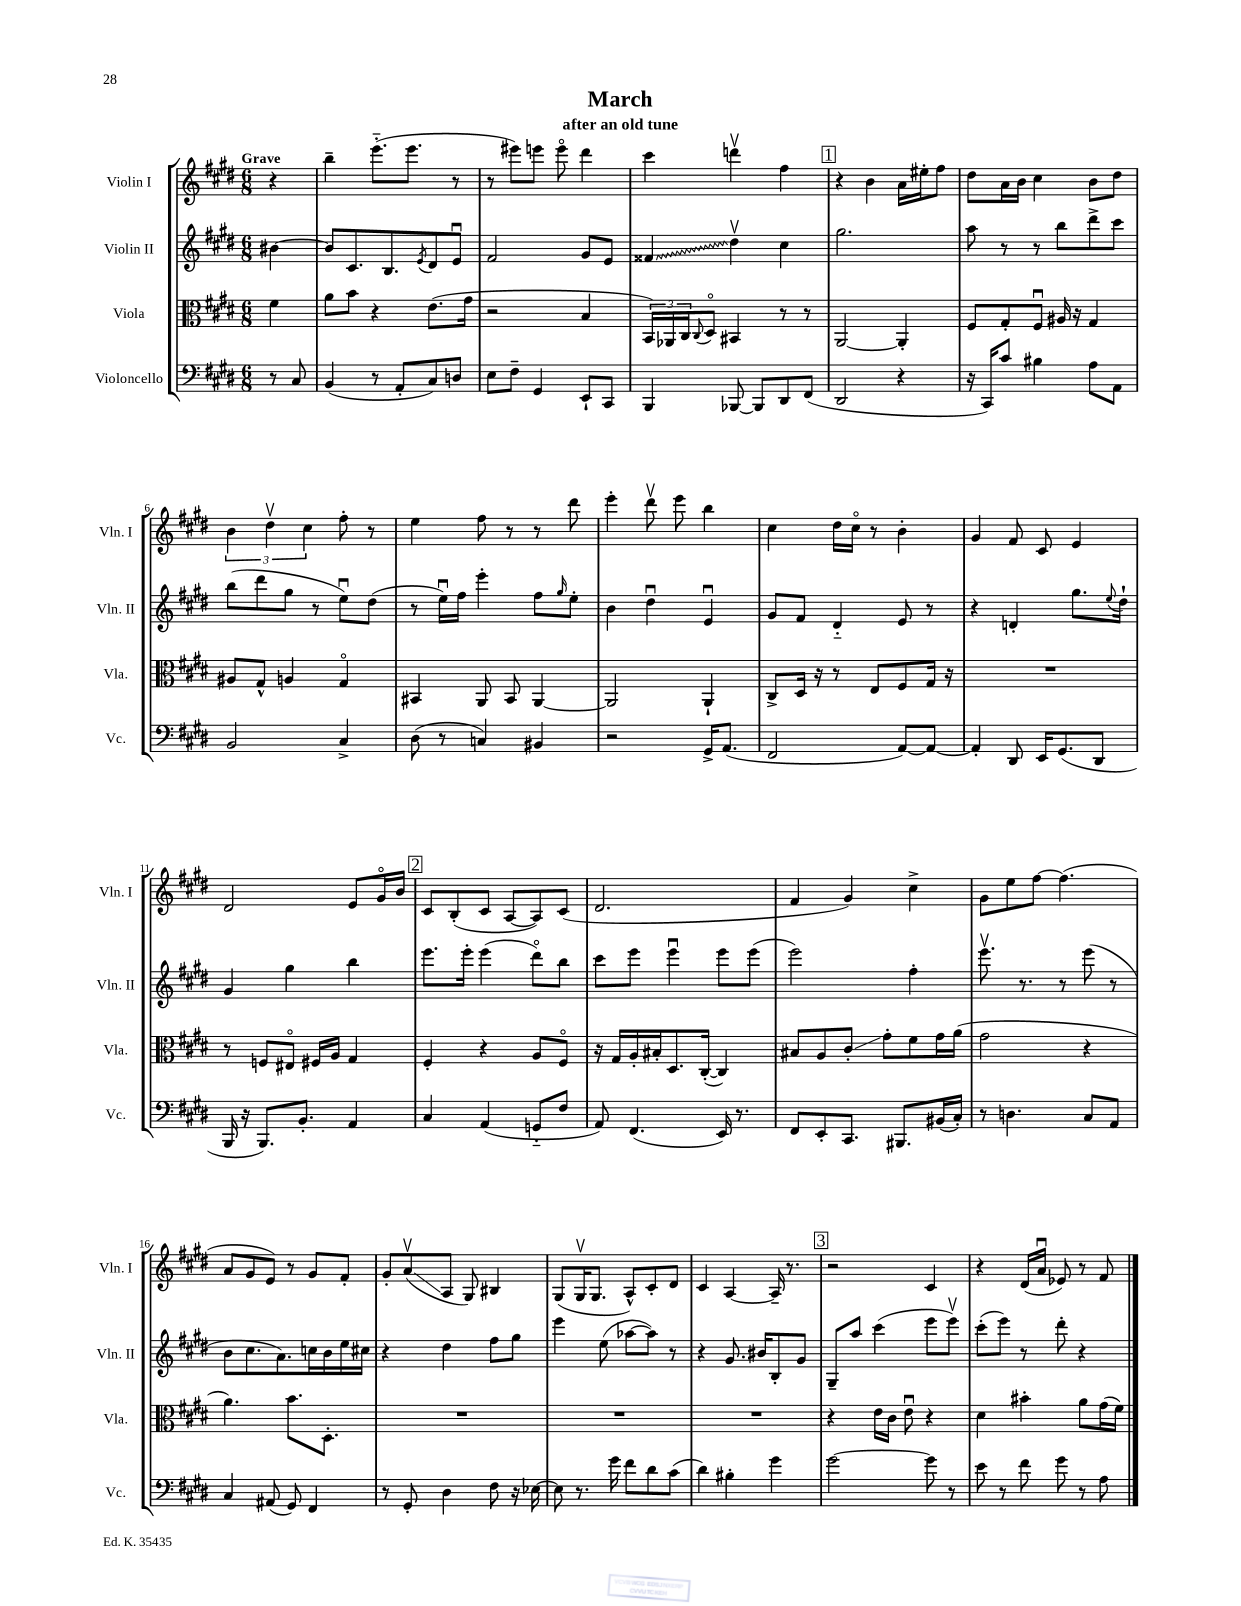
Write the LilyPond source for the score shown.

\header { title = "March" subtitle = "after an old tune" }
<<
\new StaffGroup <<
\new Staff = "s0" \with { instrumentName = "Violin I" shortInstrumentName = "Vln. I" } {
    \clef treble \key e \major \numericTimeSignature \time 6/8 \partial 4 \tempo "Grave"
    r4 |
    b''4-- e'''8.-_( e'''8. r8 |
    r8 eis'''8) e'''8 e'''8\flageolet dis'''4 |
    cis'''4 d'''4\upbow fis''4 |
    \mark \markup { \box "1" } r4 b'4 a'16 eis''16-. fis''8 |
    dis''8 a'16 b'16 cis''4 b'8 dis''8 |
    \tuplet 3/2 { b'4 dis''4\upbow cis''4 } fis''8-. r8 |
    e''4 fis''8 r8 r8 dis'''8 |
    e'''4-. dis'''8\upbow e'''8 b''4 |
    cis''4 dis''16 cis''16\flageolet r8 b'4-. |
    gis'4 fis'8 cis'8 e'4 |
    dis'2 e'8 gis'16\flageolet b'16 |
    \mark \markup { \box "2" } cis'8 b8-.( cis'8 a8~ a8) cis'8( |
    dis'2. |
    fis'4 gis'4) cis''4-> |
    gis'8 e''8 fis''8~ fis''4.( |
    a'8 gis'8 e'8) r8 gis'8 fis'8-. |
    gis'8-. a'8\upbow\glissando( a8 gis8) bis4 |
    gis8( gis16\upbow gis8. a8-^) cis'8-. dis'8 |
    cis'4 a4~ a16-- r8. |
    \mark \markup { \box "3" } r2 cis'4 |
    r4 dis'16( a'16\downbow ees'8) r8 fis'8 \bar "|." |
}
\new Staff = "s1" \with { instrumentName = "Violin II" shortInstrumentName = "Vln. II" } {
    \clef treble \key e \major \numericTimeSignature \time 6/8 \partial 4
    bis'4~ |
    bis'8 cis'8. b8. \acciaccatura { e'8 } dis'8 e'8\downbow |
    fis'2 gis'8 e'8 |
    \once \override Glissando.style = #'zigzag fisis'4\glissando dis''4\upbow cis''4 |
    \mark \markup { \box "1" } gis''2. |
    a''8 r8 r8 b''8 dis'''8-> cis'''8 |
    b''8( dis'''8 gis''8 r8 e''8\downbow) dis''8( |
    r8 e''16\downbow) fis''16 e'''4-. fis''8 \grace { gis''16 } e''8-. |
    b'4 dis''4\downbow e'4\downbow |
    gis'8 fis'8 dis'4-_ e'8 r8 |
    r4 d'4-. gis''8. \appoggiatura { e''8 } dis''16-! |
    gis'4 gis''4 b''4 |
    \mark \markup { \box "2" } e'''8. e'''16-. e'''4( dis'''8\flageolet) b''8 |
    cis'''8 e'''8 e'''4\downbow e'''8 e'''8( |
    e'''2) fis''4-. |
    e'''8.\upbow r8. r8 e'''8( r8 |
    b'8 cis''8. a'8.) c''16 b'16 e''16 cis''16 |
    r4 dis''4 fis''8 gis''8 |
    e'''4 e''8( aes''8~ aes''8) r8 |
    r4 gis'8. bis'16 b8-. gis'8 |
    \mark \markup { \box "3" } gis8-- a''8 cis'''4( e'''8 e'''8\upbow) |
    cis'''8-.( e'''8) r8 dis'''8-. r4 \bar "|." |
}
\new Staff = "s2" \with { instrumentName = "Viola" shortInstrumentName = "Vla." } {
    \clef alto \key e \major \numericTimeSignature \time 6/8 \partial 4
    fis'4 |
    a'8 b'8 r4 e'8.( gis'16 |
    r2 b4 |
    \tuplet 3/2 { b,16) aes,16 cis16 } \appoggiatura { cis8 } dis8\flageolet bis,4 r8 r8 |
    \mark \markup { \box "1" } a,2~ a,4-. |
    fis8 gis8-. fis8\downbow ais16 r16 gis4 |
    ais8 gis8-^ a4 gis4\flageolet |
    bis,4 a,8 bis,8 a,4~ |
    a,2 a,4-! |
    cis8-> dis16 r16 r8 e8 fis8 gis16 r16 |
    R2. |
    r8 f8 eis8\flageolet fis16 a16 gis4 |
    \mark \markup { \box "2" } fis4-. r4 a8 fis8\flageolet |
    r16 gis16 a16-. bis16-. dis8. cis16~-.( cis4) |
    bis8 a8 cis'8-.\glissando gis'8-. fis'8 gis'16 a'16( |
    gis'2 r4 |
    a'4.) b'8. dis8.-. |
    R2. |
    R2. |
    R2. |
    \mark \markup { \box "3" } r4 e'16 cis'16 e'8\downbow r4 |
    dis'4 bis'4-. a'8 gis'16( fis'16) \bar "|." |
}
\new Staff = "s3" \with { instrumentName = "Violoncello" shortInstrumentName = "Vc." } {
    \clef bass \key e \major \numericTimeSignature \time 6/8 \partial 4
    r8 cis8 |
    b,4( r8 a,8-. cis8) d8 |
    e8 fis8-- gis,4 e,8-! cis,8 |
    b,,4 bes,,8~ bes,,8 dis,8 fis,8( |
    \mark \markup { \box "1" } dis,2 r4 |
    r16 cis,16) cis'8 bis4 a8 a,8 |
    b,2 cis4-> |
    dis8( r8 c4) bis,4 |
    r2 gis,16-> a,8.( |
    fis,2 a,8~) a,8~ |
    a,4-. dis,8 e,16 gis,8.( dis,8 |
    b,,16 r16 b,,8.) b,8.-. a,4 |
    \mark \markup { \box "2" } cis4 a,4( g,8-_ fis8 |
    a,8) fis,4.( e,16) r8. |
    fis,8 e,8-. cis,8. bis,,8. bis,16( cis16-.) |
    r8 d4. cis8 a,8 |
    cis4 ais,8( gis,8) fis,4 |
    r8 gis,8-. dis4 fis8 r16 ees16~ |
    ees8 r8. gis'16 fis'8 dis'8 cis'8( |
    dis'4) bis4-. gis'4 |
    \mark \markup { \box "3" } gis'2~ gis'8 r8 |
    e'8 r8 fis'8 gis'8 r8 a8 \bar "|." |
}
>>
>>
